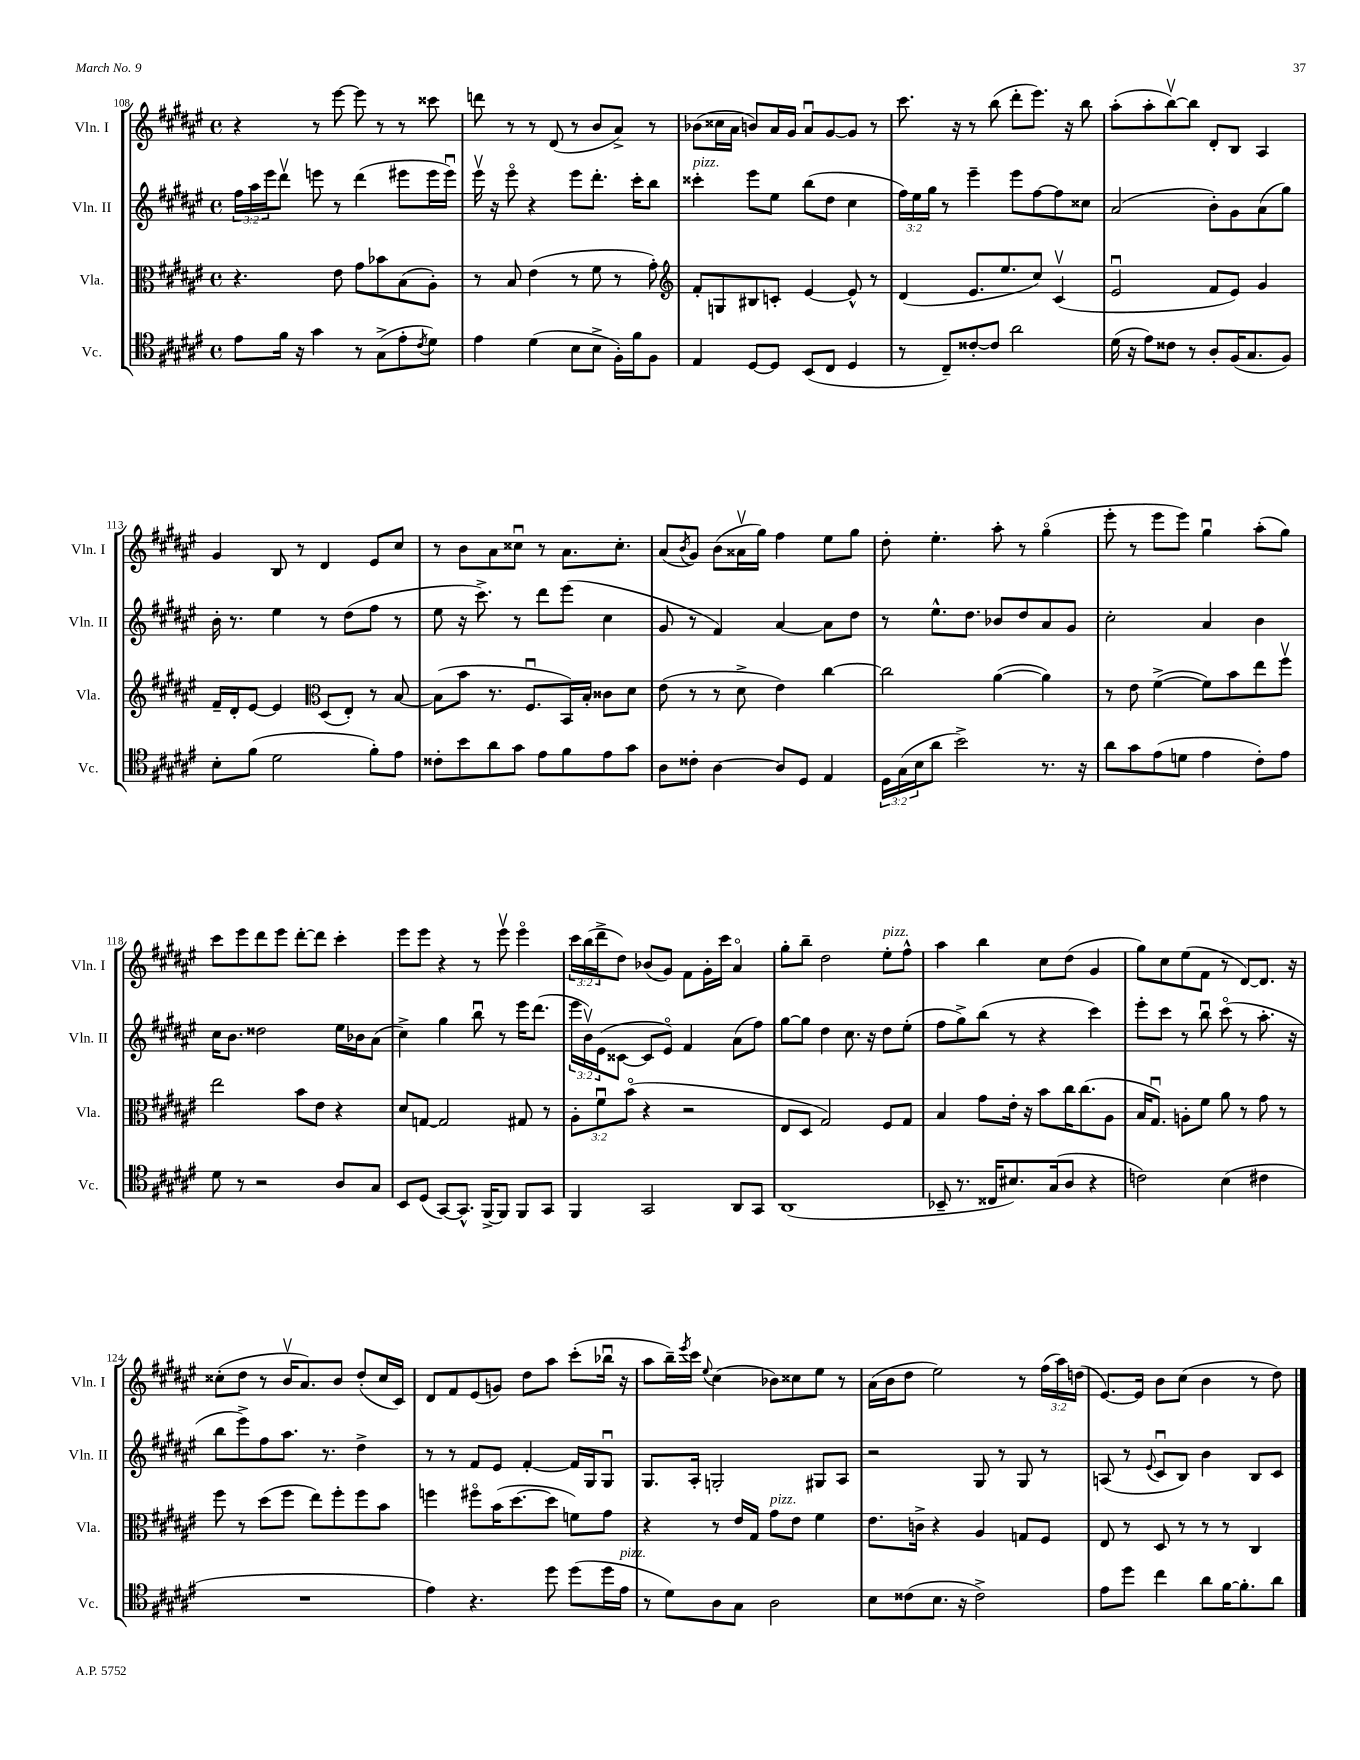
<<
\new StaffGroup <<
\new Staff = "s0" \with { instrumentName = "Vln. I" shortInstrumentName = "Vln. I" } {
    \clef treble \key fis \major \defaultTimeSignature \time 4/4 \override Staff.TupletNumber.text = #tuplet-number::calc-fraction-text
    r4 r8 eis'''8~ eis'''8 r8 r8 cisis'''8 |
    d'''8 r8 r8 dis'8( r8 b'8 ais'8->) r8 |
    bes'8( cisis''16 ais'16 b'8) ais'16 gis'16 ais'8\downbow gis'8~ gis'8 r8 |
    cis'''8. r16 r8 b''8( dis'''8-. eis'''8.) r16 b''8 |
    ais''8-.( ais''8-. b''8~\upbow) b''8 dis'8-. b8 ais4 |
    gis'4 b8 r8 dis'4 eis'8 cis''8 |
    r8 b'8 ais'8 cisis''8\downbow r8 ais'8. cisis''8.-. |
    ais'8( \acciaccatura { b'8 } gis'8) b'8( aisis'16\upbow gis''16) fis''4 eis''8 gis''8 |
    dis''8-. eis''4.-. ais''8-. r8 gis''4\flageolet( |
    eis'''8-. r8 eis'''8 eis'''8) gis''4\downbow ais''8-.( gis''8) |
    cis'''8 eis'''8 dis'''8 eis'''8 dis'''8~-. dis'''8 cis'''4-. |
    eis'''8 eis'''8 r4 r8 eis'''8\upbow eis'''4\flageolet |
    \tuplet 3/2 { cis'''16 b''16( dis'''16-> } dis''8) bes'8( gis'8) fis'8 gis'16-. cis'''16 ais'4\flageolet |
    gis''8-. b''8-- dis''2 eis''8-.^\markup { \italic "pizz." } fis''8-^ |
    ais''4 b''4 cis''8 dis''8( gis'4 |
    gis''8) cis''8 eis''8( fis'8 r8 dis'8~) dis'8. r16 |
    cisis''8-.( dis''8 r8 b'16\upbow ais'8.) b'8 dis''8-.( cisis''16 cis'16) |
    dis'8 fis'8 eis'8( g'8) dis''8 ais''8 cis'''8-.( bes''16\downbow r16 |
    ais''8 b''16--) \acciaccatura { eis'''8 } cis'''16 \appoggiatura { eis''8 } cis''4( bes'8) cisis''8 eis''8 r8 |
    ais'16( b'16 dis''8 eis''2) r8 \tuplet 3/2 { fis''16( ais''16) d''16( } |
    eis'8.~) eis'16 b'8 cis''8( b'4 r8 dis''8) \bar "|." |
}
\new Staff = "s1" \with { instrumentName = "Vln. II" shortInstrumentName = "Vln. II" } {
    \clef treble \key fis \major \defaultTimeSignature \time 4/4 \override Staff.TupletNumber.text = #tuplet-number::calc-fraction-text
    \tuplet 3/2 { fis''16 ais''16 eis'''16 } dis'''8\upbow e'''8 r8 dis'''4( eis'''8 eis'''16 eis'''16\downbow) |
    eis'''16\upbow r16 eis'''8\flageolet r4 eis'''8 dis'''8.-. cis'''16-. b''8 |
    cisis'''4-.^\markup { \italic "pizz." } eis'''8 eis''8 b''8( dis''8 cis''4 |
    \tuplet 3/2 { fis''16) eis''16 gis''16 } r8 eis'''4-- eis'''8 fis''8~ fis''8 cisis''8 |
    ais'2( b'8-.) gis'8 ais'8( gis''8) |
    b'16-. r8. eis''4 r8 dis''8( fis''8 r8 |
    eis''8 r16 cis'''8.->) r8 dis'''8 eis'''8( cis''4 |
    gis'8 r8 fis'4) ais'4~ ais'8 dis''8 |
    r8 eis''8.-^ dis''8. bes'8 dis''8 ais'8 gis'8 |
    cis''2-. ais'4 b'4 |
    cis''16 b'8. disis''2 eis''16 bes'16 ais'8( |
    cis''4->) gis''4 b''8\downbow r8 eis'''16 dis'''8.( |
    \tuplet 3/2 { eis'''16 b'16\upbow) eis'16( } cisis'8~ cisis'8 eis'8\flageolet) fis'4 ais'8( fis''8) |
    gis''8~ gis''8 dis''4 cis''8. r16 dis''8 eis''8-.( |
    fis''8 gis''8->) b''8( r8 r4 cis'''4) |
    eis'''8-. cis'''8 r8 b''8\downbow cis'''8\flageolet( r8 ais''8.-. r16 |
    b''8 eis'''8->) fis''8 ais''8. r8. dis''4-> |
    r8 r8 fis'8 eis'8 fis'4~-. fis'16 gis16 gis8\downbow |
    gis8. ais16-. g2-. gis8 ais8 |
    r2 gis8 r8 gis8 r8 |
    a8( r8 \appoggiatura { eis'8 } cis'8\downbow b8) b'4 b8 cis'8 \bar "|." |
}
\new Staff = "s2" \with { instrumentName = "Vla." shortInstrumentName = "Vla." } {
    \clef alto \key fis \major \defaultTimeSignature \time 4/4 \override Staff.TupletNumber.text = #tuplet-number::calc-fraction-text
    r4. eis'8 gis'8 bes'8 b8( ais8-.) |
    r8 b8 eis'4( r8 fis'8 r8 gis'8-.) |
    \clef treble fis'8-. g8 bis8 c'8-. eis'4~ eis'8-^ r8 |
    dis'4( eis'8. eis''8. cis''8) cis'4\upbow( |
    eis'2\downbow fis'8 eis'8) gis'4 |
    fis'16-- dis'16-. eis'8~ eis'4 \clef alto dis8( eis8-.) r8 b8~ |
    b8( b'8 r8. fis8.\downbow b,16) b16-. cisis'8 dis'8 |
    eis'8( r8 r8 dis'8-> eis'4) cis''4~ |
    cis''2 ais'4~( ais'4) |
    r8 eis'8 fis'4~->( fis'8) b'8 eis''8 fis''8\upbow |
    eis''2 b'8 eis'8 r4 |
    dis'8 g8~ g2 gis8 r8 |
    \tuplet 3/2 { ais8-. fis'8\downbow b'8\flageolet( } r4 r2 |
    eis8 dis8 gis2) fis8 gis8 |
    b4 gis'8 eis'16-. r16 b'8 cis''16 cis''8.( ais8 |
    b16 gis8.\downbow) a8-. fis'8 ais'8 r8 gis'8 r8 |
    fis''8 r8 dis''8( fis''8 eis''8) fis''8-. fis''8 b'8 |
    f''4 fis''8\flageolet b'16( dis''8.~ dis''8 f'8) gis'8 |
    r4 r8 eis'16 gis16 gis'8^\markup { \italic "pizz." } eis'8 fis'4 |
    eis'8. c'16-> r4 ais4 g8 fis8 |
    eis8 r8 dis8 r8 r8 r8 cis4 \bar "|." |
}
\new Staff = "s3" \with { instrumentName = "Vc." shortInstrumentName = "Vc." } {
    \clef tenor \key fis \major \defaultTimeSignature \time 4/4 \override Staff.TupletNumber.text = #tuplet-number::calc-fraction-text
    eis'8 fis'16 r16 gis'4 r8 gis8->( eis'8-. \acciaccatura { cis'8 } dis'8) |
    eis'4 dis'4( b8 b8-> fis16-.) fis'16 fis8 |
    eis4 dis8~ dis8 b,8( cis8 dis4 |
    r8 cis8--) cisis'8~-. cisis'8 ais'2 |
    dis'16( r16 eis'8) cisis'8 r8 ais8-. fis16( gis8. fis8) |
    b8-. fis'8( dis'2 fis'8-.) eis'8 |
    cisis'8-. b'8 ais'8 gis'8 eis'8 fis'8 eis'8 gis'8 |
    ais8 cisis'8-. ais4~ ais8 dis8 eis4 |
    \tuplet 3/2 { dis16 gis16( b16 } ais'8 b'2->) r8. r16 |
    ais'8 gis'8 eis'8( d'8 eis'4 cis'8-.) eis'8 |
    dis'8 r8 r2 ais8 gis8 |
    b,8 dis8( gis,8~) gis,8.-^ fis,16~-> fis,8 fis,8 gis,8 |
    fis,4 gis,2 ais,8 gis,8 |
    ais,1( |
    bes,8-- r8. cisis16 bis8.) gis16( ais8 r4 |
    c'2) b4( cis'4 |
    R1 |
    eis'4) r4. dis''8 dis''8( dis''16 eis'16^\markup { \italic "pizz." } |
    r8 dis'8) ais8 gis8 ais2 |
    b8 cisis'8( b8. r16 cisis'2->) |
    eis'8 dis''8 cis''4 ais'8 fis'16~ fis'8.-. ais'8 \bar "|." |
}
>>
>>
\layout { \context { \Score currentBarNumber = #108 } }
